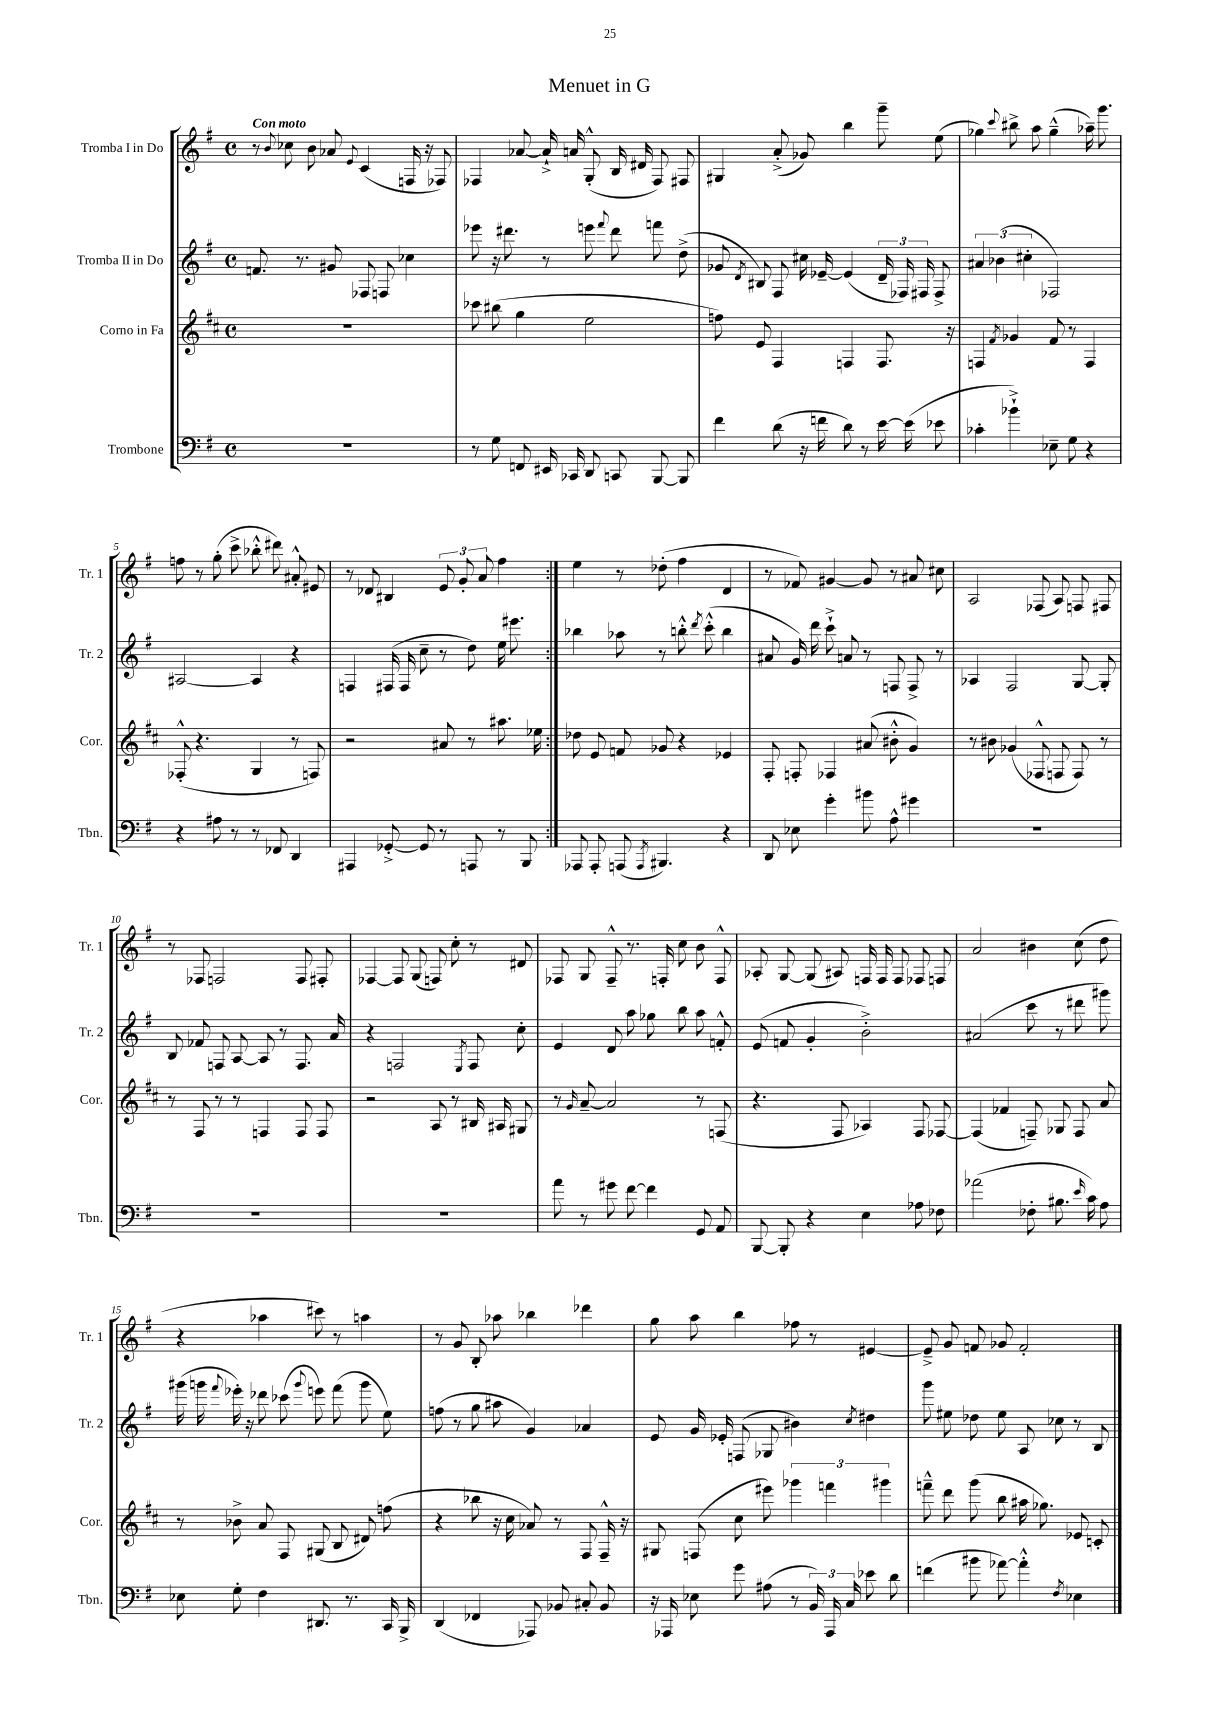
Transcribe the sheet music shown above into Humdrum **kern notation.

**kern	**kern	**kern	**kern
*staff4	*staff3	*staff2	*staff1
*clefF4	*clefG2	*clefG2	*clefG2
*k[f#]	*k[f#c#]	*k[f#]	*k[f#]
*M4/4	*M4/4	*M4/4	*M4/4
*met(c)	*met(c)	*met(c)	*met(c)
1r	1r	8.f/	8r
.	.	.	8qqb/
.	.	.	8cc-\
.	.	8.r	.
.	.	.	8b\
.	.	8g#/	8a-/
.	.	.	8qqe/
.	.	8F-/	(4c/
.	.	8F/	.
.	.	4cc-\	16F/
.	.	.	16r
.	.	.	8F-/)
=	=	=	=
8r	8ccc-\	8eee-\	4F-/
8G\	(8bb#\	16r	.
.	.	8.ddd#\	.
8FF/	4gg\	.	[8a-/
16EE#/	.	8r	16a-`^/]
16CC-/	.	.	16a/
8DD/	2ee\	8eee\	(8G'^^/
.	.	8qqfff#/	.
8CC/	.	8ddd#\	16B/
.	.	.	16d#/
[8BBB/	.	8fff\	8F-/)
8BBB/]	.	(8dd^\	8F#/
=	=	=	=
4f#\	8ff\)	8g-/	4G#/
.	.	8qd/	.
.	8e/	8B#/)	.
(8d\	4F#/	8F#/	(8a'^/
16r	.	16cc#\	8g-/)
16f\	.	[16e-~/	.
8d\)	4F/	(4e-/]	4bb\
8r	.	.	.
[16e\	8.F/	24d~/	8ggg~\
.	.	24F-/)	.
(16e\]	.	.	.
.	.	24F#/	.
8e-\	.	8F#^/	(8ee\
.	16r	.	.
=	=	=	=
4c-'\	4F/	6a#/	4gg-\)
.	.	(6b-\	.
.	8qf#/	.	8qqccc/
4b-`^\)	4g-/	.	8bb#^\
.	.	6cc#'\	.
.	.	.	8aa\
8E-~\	8f#/	2F-/)	(4gg-~^^\
8G\	8r	.	.
4r	4F/	.	16aa-~\)
.	.	.	8.ggg\
=	=	=	=
4r	(8F-'^^/	[2A#/	8ff\
.	4.r	.	8r
8A#\	.	.	(8gg'\
8r	.	.	8ccc^\
8r	4G/	4A#/]	8bb-'^^\
8FF-/	.	.	8ddd#\)
4DD/	8r	4r	8a#'^^/
.	8F/)	.	8e#/
=	=	=	=
4AAA#/	2r	4F/	8r
.	.	.	8d-/
[8GG-'^/	.	(16F#/	4B#/
.	.	16F#/	.
8GG-/]	.	8cc~\	.
8r	8a#/	8r	12e/
.	.	.	12g'/
8AAA/	8r	8dd\)	.
.	.	.	12a/
8r	8.aa#\	16ee\	4ff#\
.	.	8.eee#\	.
8BBB/	.	.	.
.	16ee-\	.	.
=:|!	=:|!	=:|!	=:|!
8AAA-/	8dd-\	4bb-\	4ee\
8AAA-'/	8e/	.	.
(8AAA/	8f/	8aa-\	8r
8qAAA/	.	.	.
4.BBB#/)	8g-/	8r	(8dd-'\
.	4r	8bb'^^\	4ff#\
.	.	8qddd/	.
.	.	(8ccc'^^\	.
4r	4e-/	4bb\	4d/
=	=	=	=
8DD/	8F#'/	8a#/	8r
8E-\	8F'/	16g/)	8f-/)
.	.	16ddd\	.
4g'\	4F-/	8ccc`^\	[4g#/
.	.	8a/	.
8b#\	(8a#/	8r	8g#/]
8A^^\	8b#'^^\	8F/	8r
4g#\	4g/)	8F^/	8a#/
.	.	8r	8cc#\
=	=	=	=
1r	8r	4A-/	2A/
.	8b#\	.	.
.	(4g-/	2F#/	.
.	8F-^^/	.	(8F-/
.	8F/	.	8A/)
.	8F/)	[8G/	8F/
.	8r	8G'/]	8F#/
=	=	=	=
1r	8r	8B/	8r
.	8F#/	8f-/	8F-/
.	8r	8F/	2F/
.	8r	[8A/	.
.	4F/	8A/]	.
.	.	8r	.
.	8F/	8.F/	8F/
.	8F/	.	8F#'/
.	.	16a/	.
=	=	=	=
1r	2r	4r	[4F-/
.	.	2F/	8F-/]
.	.	.	(8G/
.	8A/	.	8F/)
.	8r	.	8cc'\
.	.	8qE/	.
.	16B#/	8F/	8r
.	16A#/	.	.
.	8G#/	8cc'\	8d#/
=	=	=	=
8a\	8r	4e/	8F-/
.	16qqg/	.	.
8r	[8a~/	.	8G/
8g#\	2a/]	8d/	8F-~^^/
[8f#\	.	8aa\	8.r
4f#\]	.	8gg-\	.
.	.	.	16F'/
.	.	8bb\	8cc\
8GG/	8r	8aa\	8b\
8AA/	(8F/	8f'^^/	8F^^/
=	=	=	=
[8BBB/	4.r	(8e/	8A-'/
8BBB'/]	.	8f/	[8G/
4r	.	4g'/	(8G/]
.	8F#/	.	8A#/)
4E\	4A-/)	2b'^\)	16F/
.	.	.	16F/
.	.	.	8F/
8A-\	8F#/	.	8F-/
8F-\	[8F-/	.	8F/
=	=	=	=
(2a-\	(4F-/]	(2a#/	2a/
.	4f-/	.	.
8F-'\	8F~/)	8ccc\	4b#\
8.B#\	8G-/	8r	.
.	8F/	8ddd#\	(8cc\
16qqe/	.	.	.
16c\)	.	.	.
8A\	8a/	8ggg#\)	8dd\
=	=	=	=
8E-\	8r	(16ggg#\	4r
.	.	16ggg\	.
.	.	8qqfff#/	.
8G'\	8b-^\	16eee-'\)	.
.	.	16r	.
4F#\	8a/	8ddd-\	4aa-\
.	8F#/	(8ccc-\	.
.	.	8qqggg/	.
8.DD#/	(8G#/	8eee\)	8ccc#\)
.	8B/	(8fff#\	8r
8.r	.	.	.
.	8d#/)	8ggg\	4aa\
16CC/	(8ff\	8ee\)	.
16BBB^/	.	.	.
=	=	=	=
(4DD/	4r	(8ff\	8r
.	.	8r	8g/
4FF-/	8bb-\	8gg\	8B'/
.	16r	8aa#\	8aa-\
.	16cc#\	.	.
8AAA-/)	8a-/)	4g/)	4bb-\
8BB-/	8r	.	.
8C#'/	8F#/	4a-/	4ddd-\
8BB-/	16F#~^^/	.	.
.	16r	.	.
=	=	=	=
16r	8G#/	8e/	8gg\
16AAA-/	.	.	.
8E-\	(8F/	16g/	8aa\
.	.	16e-'/	.
8g\	8cc#\	(8F/	4bb\
(8A#\	8eee#\)	8G-/	.
8r	6ggg-\	4b#\)	8ff-\
24BB/)	.	.	8r
24AAA-/	6fff\	.	.
24C/	.	.	.
.	.	8qcc/	.
8e-\	.	4dd#\	[4e#/
.	6ggg#\	.	.
8d\	.	.	.
=	=	=	=
(4f\	8fff~^^\	8ggg\	8e#~^/]
.	8ddd\	8ee#\	8g/
8b#\	(8ggg\	8dd-\	8f/
[8a-\)	8bb\	8ee#\	8g-/
4a-'^^\]	16aa#\	8A/	2f'/
.	8.gg-\)	.	.
.	.	8cc-\	.
8qF#/	.	.	.
4E-\	8e-/	8r	.
.	8c'/	8B/	.
==	==	==	==
*-	*-	*-	*-
